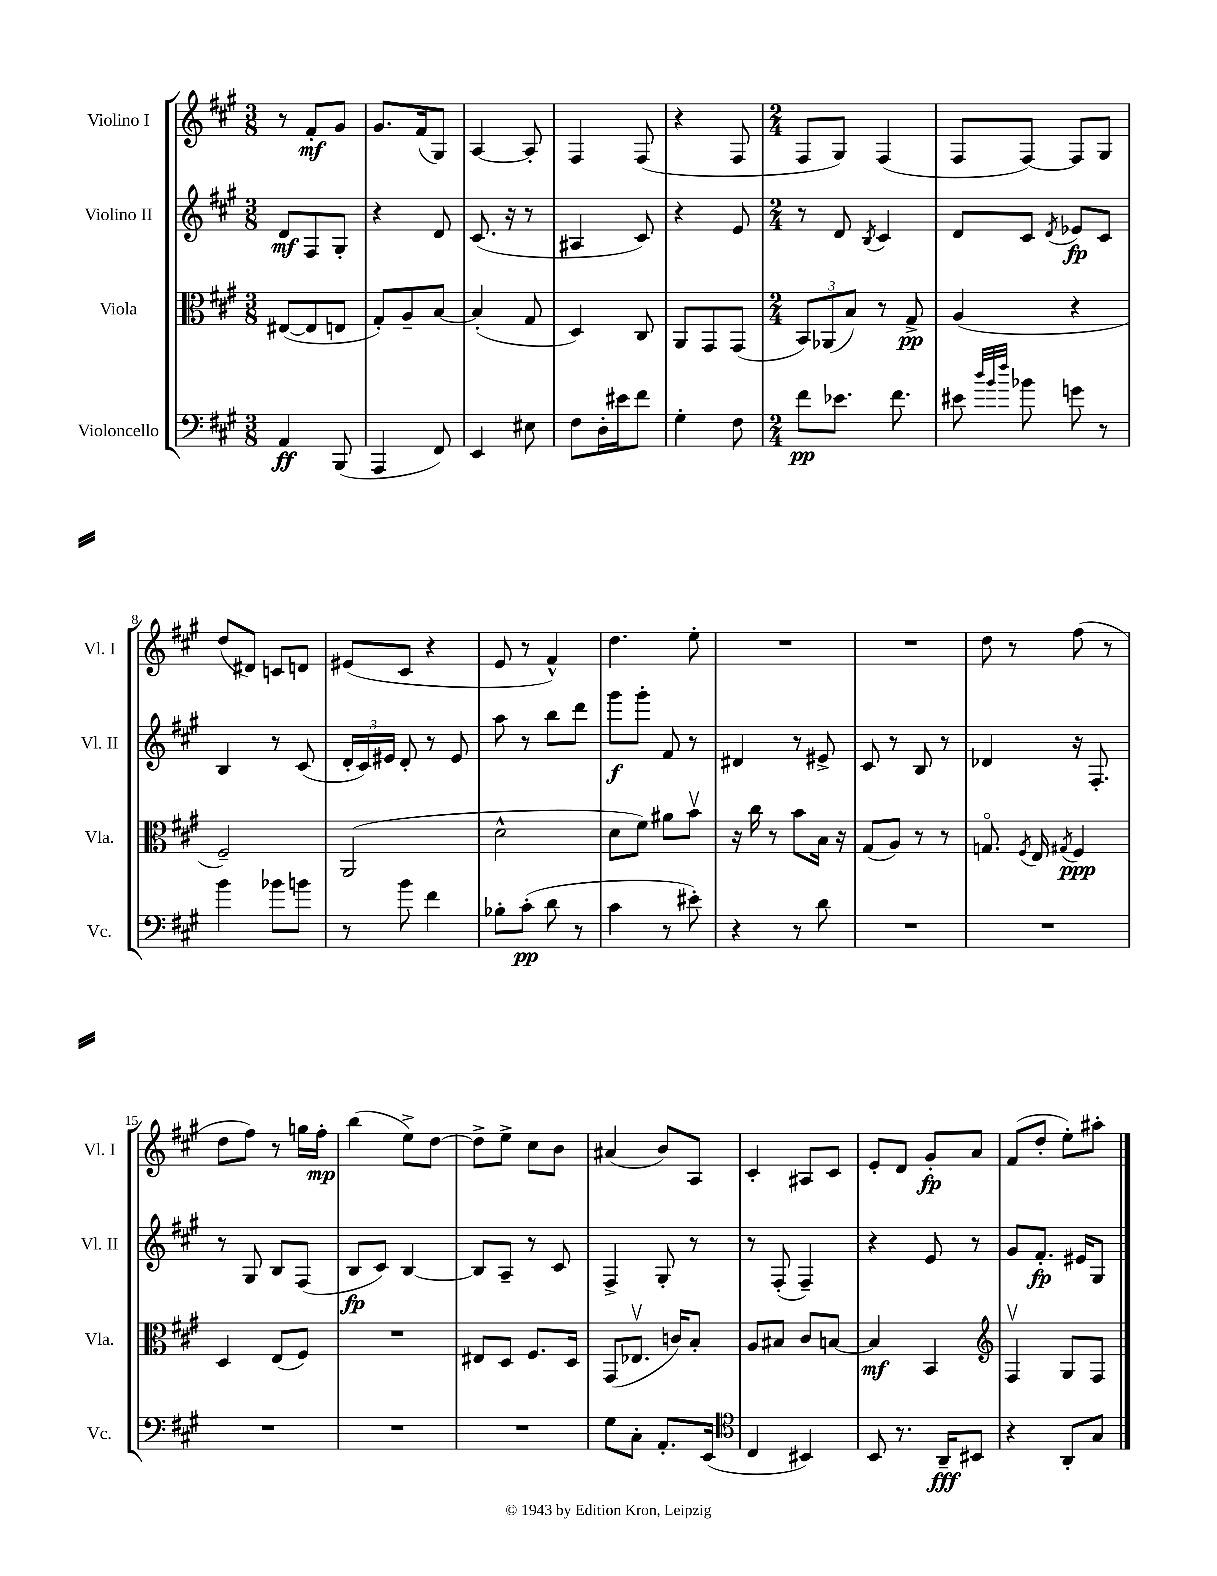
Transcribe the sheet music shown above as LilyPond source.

<<
\new StaffGroup <<
\new Staff = "s0" \with { instrumentName = "Violino I" shortInstrumentName = "Vl. I" } {
    \clef treble \key a \major \numericTimeSignature \time 3/8
    \autoBeamOff r8 fis'8[-.\mf gis'8] |
    gis'8.[ fis'16( gis8]) |
    a4~ a8-. |
    fis4 fis8( |
    r4 fis8 |
    \numericTimeSignature \time 2/4 fis8[ gis8]) fis4( |
    fis8[ fis8]~) fis8[ gis8] |
    d''8[( dis'8]) c'8[ d'8] |
    eis'8[( cis'8] r4 |
    e'8 r8 fis'4-^) |
    d''4. e''8-. |
    R2 |
    R2 |
    d''8 r8 fis''8( r8 |
    d''8[ fis''8]) r8 g''16[ fis''16]-.\mp |
    b''4( e''8[->) d''8]~ |
    d''8[-> e''8]-> cis''8[ b'8] |
    ais'4( b'8[) a8] |
    cis'4-. ais8[ cis'8] |
    e'8[-. d'8] gis'8[-.\fp a'8] |
    fis'8[( d''8]-. e''8[-.) ais''8]-. \bar "|." |
}
\new Staff = "s1" \with { instrumentName = "Violino II" shortInstrumentName = "Vl. II" } {
    \clef treble \key a \major \numericTimeSignature \time 3/8
    \autoBeamOff d'8[\mf fis8 gis8]-. |
    r4 d'8 |
    cis'8.( r16 r8 |
    ais4 cis'8) |
    r4 e'8 |
    \numericTimeSignature \time 2/4 r8 d'8 \acciaccatura { b8 } cis'4 |
    d'8[ cis'8] \acciaccatura { d'8 } ees'8[\fp cis'8] |
    b4 r8 cis'8( |
    \tuplet 3/2 { d'16[-. cis'16) eis'16] } d'8-. r8 eis'8 |
    a''8 r8 b''8[ d'''8] |
    gis'''8[\f gis'''8]-. fis'8 r8 |
    dis'4 r8 eis'8-> |
    cis'8 r8 b8 r8 |
    des'4 r16 fis8.-. |
    r8 gis8 b8[ fis8]( |
    b8[\fp cis'8]) b4~ |
    b8[ a8]-- r8 cis'8 |
    fis4-> gis8-. r8 |
    r8 fis8-.( fis4--) |
    r4 e'8 r8 |
    gis'8[ fis'8.]-.\fp eis'16[ gis8] \bar "|." |
}
\new Staff = "s2" \with { instrumentName = "Viola" shortInstrumentName = "Vla." } {
    \clef alto \key a \major \numericTimeSignature \time 3/8
    \autoBeamOff eis8[~( eis8 e8] |
    gis8[-.) a8-- b8]~ |
    b4-.( gis8 |
    d4) cis8 |
    a,8[ gis,8 gis,8]( |
    \numericTimeSignature \time 2/4 \tuplet 3/2 { b,8[) aes,8( b8]) } r8 gis8->\pp |
    a4( r4 |
    fis2--) |
    a,2( |
    d'2-^ |
    d'8[ fis'8]) ais'8[ b'8]\upbow |
    r16 cis''16 r8 b'8[ b16] r16 |
    gis8[( a8]) r8 r8 |
    g8.\flageolet \acciaccatura { fis8 } e16 \acciaccatura { gis8 } fis4\ppp |
    d4 e8[( fis8]) |
    R2 |
    eis8[ d8] fis8.[ d16] |
    gis,8[( ees8.]\upbow c'16[) b8]-. |
    a8[ bis8] cis'8[ b8]~ |
    b4\mf b,4 |
    \clef treble fis4\upbow gis8[ fis8] \bar "|." |
}
\new Staff = "s3" \with { instrumentName = "Violoncello" shortInstrumentName = "Vc." } {
    \clef bass \key a \major \numericTimeSignature \time 3/8
    \autoBeamOff a,4\ff b,,8( |
    a,,4 fis,8) |
    e,4 eis8 |
    fis8[ d16-. eis'16 fis'8] |
    gis4-. fis8 |
    \numericTimeSignature \time 2/4 fis'8[\pp ees'8.] fis'8. |
    eis'8 \grace { d''32[ b'32 fis''32] } bes'8 g'8 r8 |
    b'4 bes'8[ b'8] |
    r8 b'8 fis'4 |
    bes8[-. cis'8]-.\pp( d'8 r8 |
    cis'4 r8 eis'8-.) |
    r4 r8 d'8 |
    R2 |
    R2 |
    R2 |
    R2 |
    R2 |
    gis8[ cis8]-. a,8.[-. e,16]( |
    \clef tenor cis4 bis,4) |
    b,8 r8. a,16[--\fff bis,8] |
    r4 a,8[-. gis8] \bar "|." |
}
>>
>>
